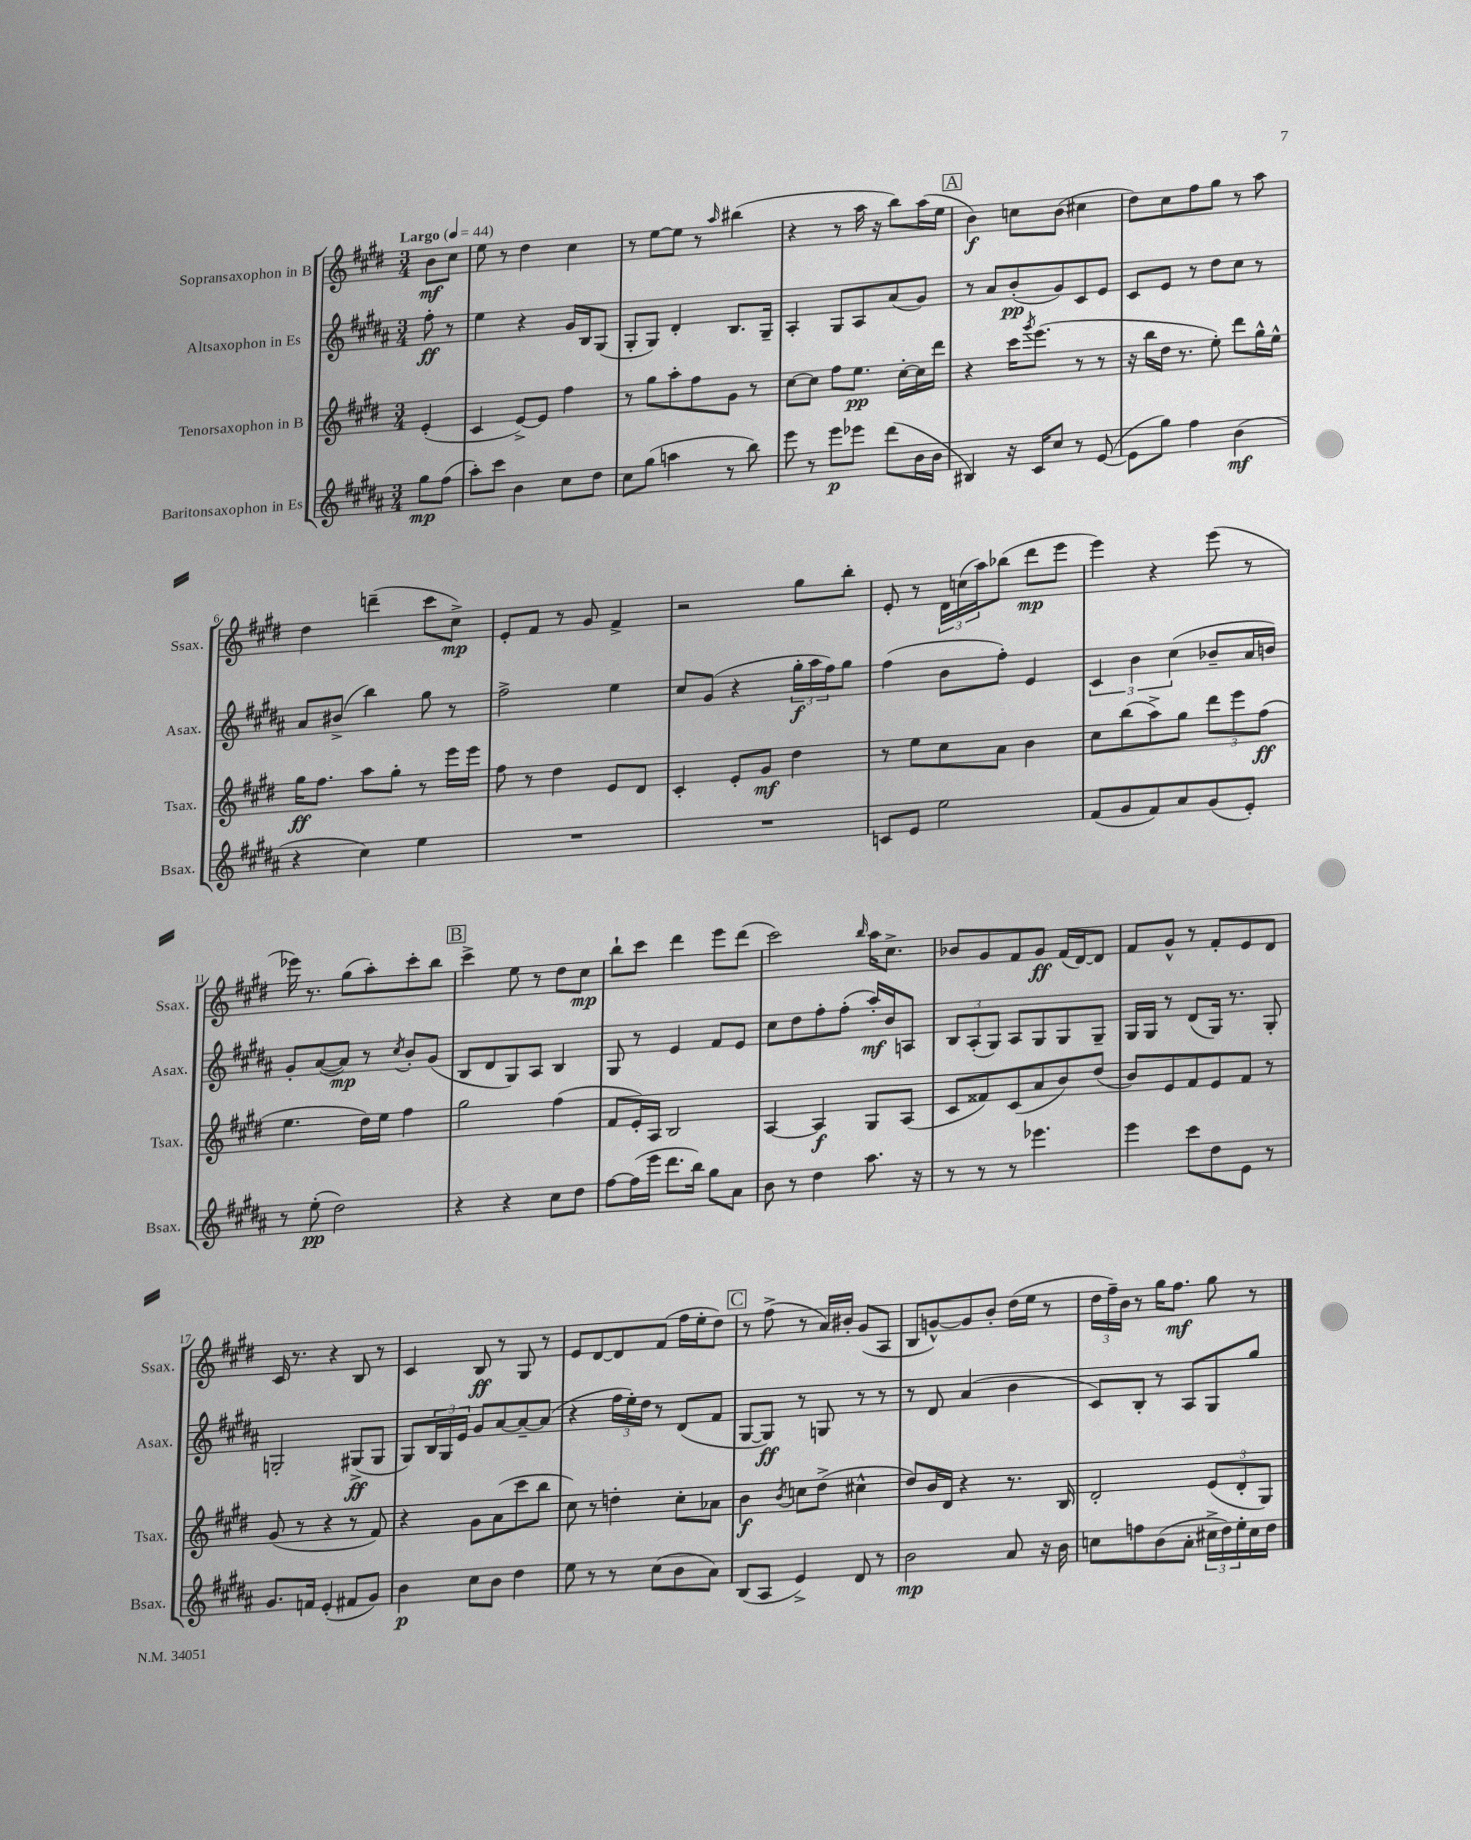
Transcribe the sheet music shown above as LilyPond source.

<<
\new StaffGroup <<
\new Staff = "s0" \with { instrumentName = "Sopransaxophon in B" shortInstrumentName = "Ssax." } {
    \clef treble \key e \major \numericTimeSignature \time 3/4 \partial 4 \tempo "Largo" 4 = 44
    b'8\mf cis''8 |
    e''8 r8 dis''4 cis''4 |
    r8 e''8~ e''8 r8 \grace { a''16 } bis''4( |
    r4 r8 a''16 r16 b''8) a''16( e''16 |
    \mark \markup { \box "A" } b'4\f) c''8 b'8( cis''4 |
    dis''8) cis''8 fis''8 gis''8 r8 a''8 |
    dis''4 d'''4--( cis'''8 cis''8->\mp) |
    e'8-. fis'8 r8 gis'8 fis'4-> |
    r2 gis''8 b''8-. |
    e'8-. r8 \tuplet 3/2 { dis'16 c''16( a''16) } bes''8( dis'''8\mp e'''8 |
    e'''4) r4 e'''8( r8 |
    ees'''16) r8. gis''8( a''8-.) cis'''8-. b''8 |
    \mark \markup { \box "B" } cis'''4-> e''8 r8 dis''8 cis''8\mp |
    b''8-! cis'''8 dis'''4 e'''8 dis'''8( |
    cis'''2) \grace { b''16 } a''16 cis''8.-> |
    bes'8 gis'8 fis'8 gis'8\ff fis'16( dis'16~) dis'8 |
    fis'8 gis'8-^ r8 fis'8-. e'8 dis'8 |
    cis'16 r8. r4 b8 r8 |
    cis'4 b8\ff r8 gis8 r8 |
    e'8 dis'8~ dis'8 fis'8( fis''16 e''16-. dis''8) |
    \mark \markup { \box "C" } r8 fis''8->( r8 a'16) bis'16-. gis'8( a8 |
    b8 g'8~-^) g'8 b'8-. dis''16( e''16 r8 |
    \tuplet 3/2 { dis''16 fis''16--) b'16 } r8 gis''16 fis''8.\mf gis''8 r8 \bar "|." |
}
\new Staff = "s1" \with { instrumentName = "Altsaxophon in Es" shortInstrumentName = "Asax." } {
    \clef treble \key b \major \numericTimeSignature \time 3/4 \partial 4
    fis''8-.\ff r8 |
    e''4 r4 gis'16 b16 gis8( |
    gis8-. gis8) dis'4-. b8. gis16-- |
    ais4-. gis8 ais8 ais'8( gis'8) |
    \mark \markup { \box "A" } r8 ais'8 b'8-.\pp( gis'8) cis'8 e'8 |
    cis'8 e'8 r8 dis''8 cis''8 r8 |
    ais'8 bis'8->( b''4) gis''8 r8 |
    fis''2-> e''4 |
    cis''8 gis'8( r4 \tuplet 3/2 { gis''16-.\f ais''16 fis''16) } gis''8 |
    fis''4( b'8 fis''8-.) e'4 |
    \tuplet 3/2 { cis'4 b'4 cis''4( } bes'8-- ais'16 b'16) |
    gis'8-. ais'8~( ais'8\mp) r8 \acciaccatura { cis''8 } b'8-. gis'8( |
    \mark \markup { \box "B" } b8 dis'8 gis8) ais8 b4 |
    gis8 r8 e'4 fis'8 e'8 |
    cis''8 dis''8 fis''8-. fis''8-.( ais''16-.\mf) b'16 a8 |
    \tuplet 3/2 { b8 ais8-.( gis8) } ais8 gis8 gis8 gis8-- |
    gis16 gis16 r8 dis'8( gis16) r8. gis8-. |
    g2-. gis8->\ff( gis8 |
    gis8) \tuplet 3/2 { b16 gis16 e'16 } gis'8 ais'8~ ais'8~-- ais'8( |
    r4 \tuplet 3/2 { fis''16 e''16-.) dis''16 } r8 dis'8( fis'8 |
    \mark \markup { \box "C" } gis8~ gis8\ff) r8 g8 r8 r8 |
    r8 dis'8 ais'4( b'4 |
    cis'8) b8-. r8 ais8 gis8 gis''8 \bar "|." |
}
\new Staff = "s2" \with { instrumentName = "Tenorsaxophon in B" shortInstrumentName = "Tsax." } {
    \clef treble \key e \major \numericTimeSignature \time 3/4 \partial 4
    e'4-.( |
    cis'4 e'8~->) e'8 fis''4 |
    r8 gis''8 a''8-. fis''8 gis'8 r8 |
    cis''8~ cis''8 fis''8 e''8.\pp cis''16~-. cis''16 dis'''16 |
    \mark \markup { \box "A" } r4 cis'''16 \acciaccatura { gis'''8 } e'''8.( r8 r8 |
    r16 b''16 dis''16 r8. e''8-.) dis'''8 gis''16-^ e''16-^ |
    gis''16\ff fis''8. a''8 gis''8-. r8 e'''16 e'''16 |
    fis''8 r8 dis''4 e'8 dis'8 |
    cis'4-. e'8-. gis'8\mf dis''4 |
    r8 e''8 cis''8 a'8 b'4 |
    cis''8 b''8( a''8->) gis''8 \tuplet 3/2 { dis'''8 e'''8 fis''8\ff( } |
    e''4. dis''16) e''16 fis''4 |
    \mark \markup { \box "B" } gis''2 fis''4( |
    fis'8 e'16-.) a16 b2 |
    a4~ a4\f gis8 a8( |
    cis'8 fisis'8) cis'8( a'8 b'8) dis''8( |
    b'8) e'8 fis'8 e'8 fis'8 r8 |
    gis'8( r8 r4 r8 fis'8) |
    r4 gis'8 a'8( cis'''8 b''8 |
    cis''8) r8 d''4-. cis''8-. aes'8 |
    \mark \markup { \box "C" } b'4\f \acciaccatura { b'8 } c''8 dis''8->( cis''4-^ |
    dis''8) b'16 dis'16 r4 r8. b16 |
    dis'2-. \tuplet 3/2 { e'8( dis'8-. gis8) } \bar "|." |
}
\new Staff = "s3" \with { instrumentName = "Baritonsaxophon in Es" shortInstrumentName = "Bsax." } {
    \clef treble \key b \major \numericTimeSignature \time 3/4 \partial 4
    gis''8\mp fis''8( |
    ais''8-.) cis'''8 b'4 cis''8 dis''8 |
    cis''8 gis''8( a''4 r8 b''8) |
    e'''8 r8 e'''8\p ees'''8 dis'''8( b'16 b'16 |
    \mark \markup { \box "A" } bis4) r16 cis'16 cis''8 r8 e'8~( |
    e'8 gis''8) fis''4 b'4\mf( |
    r4 cis''4) e''4 |
    R2. |
    R2. |
    c'8 e'8 e''2 |
    fis'8( gis'8 fis'8) ais'8 gis'8( e'8-.) |
    r8 e''8-.\pp( dis''2) |
    \mark \markup { \box "B" } r4 r4 cis''8 dis''8 |
    fis''8~ fis''16( e'''16 dis'''8. b''16) gis''8 ais'8 |
    b'8 r8 dis''4 ais''8. r16 |
    r8 r8 r8 ees'''4. |
    e'''4 cis'''8 dis''8 e'8 r8 |
    gis'8. f'16 e'4-.( fis'8 gis'8) |
    b'4\p cis''8 b'8 dis''4 |
    e''8 r8 r8 cis''8( b'8 ais'8) |
    \mark \markup { \box "C" } b8( ais8 e'4->) dis'8 r8 |
    b'2\mp ais'8 r16 b'16 |
    c''8 f''8 b'8( ais'8-. \tuplet 3/2 { cis''16-> dis''16) e''16-. } cis''16 dis''16 \bar "|." |
}
>>
>>
